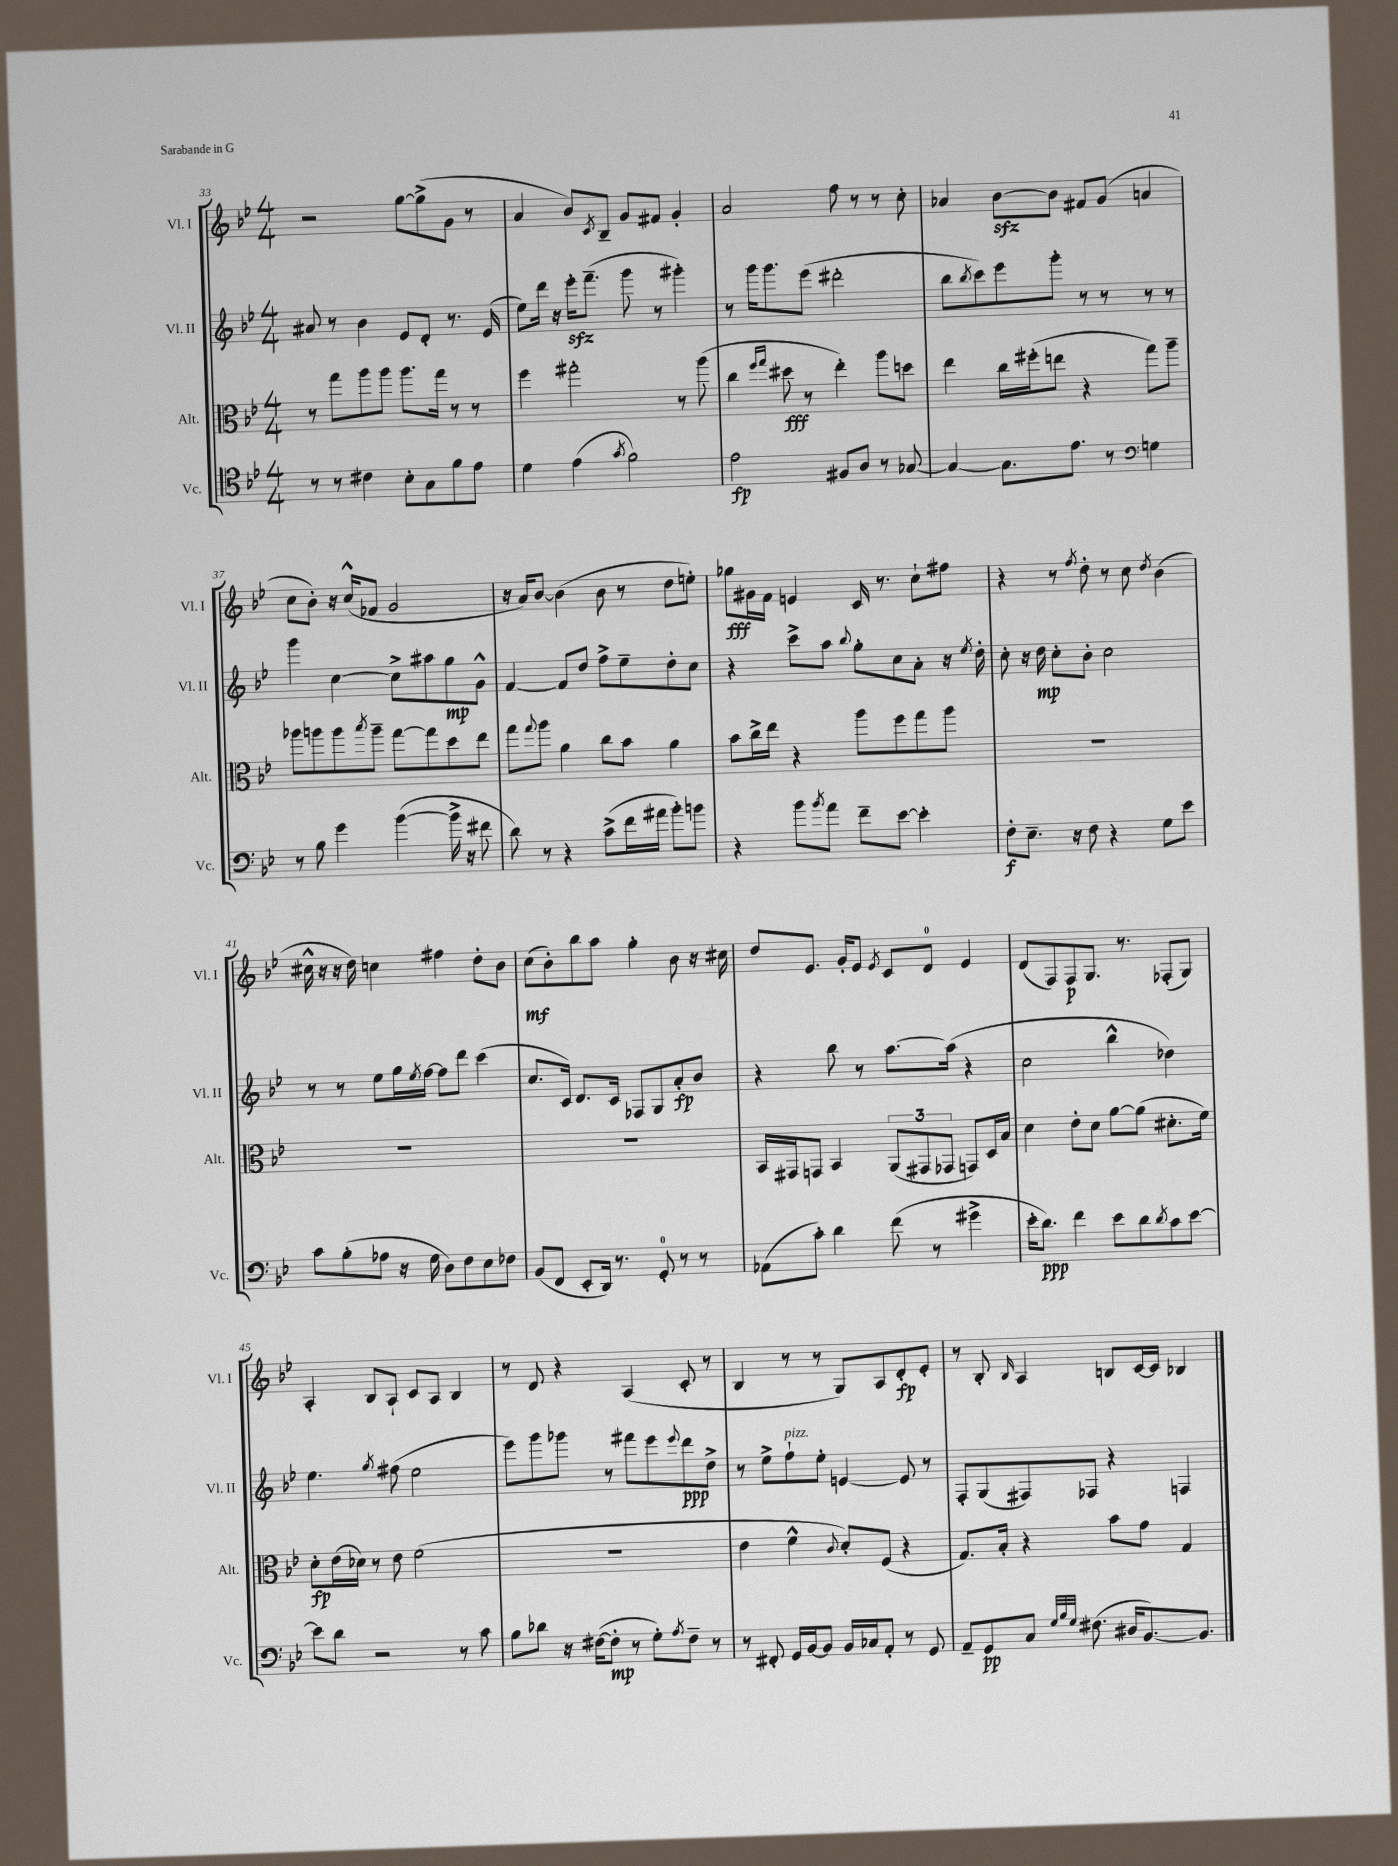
<<
\new StaffGroup <<
\new Staff = "s0" \with { instrumentName = "Vl. I" shortInstrumentName = "Vl. I" } {
    \clef treble \key bes \major \numericTimeSignature \time 4/4
    r2 g''8~ g''8->( g'8 r8 |
    a'4 bes'8) \acciaccatura { c'8 } bes8-- g'8 fis'8 g'4-. |
    a'2 f''8 r8 r8 c''8-. |
    aes'4 bes'8~\sfz bes'8 fis'8 g'8( a'4 |
    c''8 bes'8-.) r16 c''16-^( fes'8 g'2 |
    r16 a'16) bes'8~ bes'4( bes'8 r8 d''8 e''8-.) |
    ges''8\fff gis'16 f'16 e'4 c'16 r8. c''8-! fis''8 |
    r4 r8 \acciaccatura { f''8 } d''8-. r8 c''8 \acciaccatura { d''8 } bes'4( |
    cis''16-^ r16 r16 d''16) c''4 fis''4 d''8-. bes'8 |
    c''8\mf( bes'8-.) bes''8 a''8 g''4-. bes'8 r16 cis''16 |
    d''8 ees'8. g'16-. ees'8 \acciaccatura { ees'8 } c'8 d'8-0 ees'4 |
    d'8( f8) f8\p g8. r8. fes8-.( g8) |
    a4-. bes8 a8-! c'8 a8 bes4 |
    r8 d'8 r4 a4( c'8-. r8 |
    bes4 r8 r8 g8) a8 d'8-.\fp ees'8-. |
    r8 bes8-. \grace { bes16 } a4 b8 c'16~ c'16 bes4 \bar "|." |
}
\new Staff = "s1" \with { instrumentName = "Vl. II" shortInstrumentName = "Vl. II" } {
    \clef treble \key bes \major \numericTimeSignature \time 4/4
    ais'8 r8 bes'4 ees'8 d'8-. r8. ees'16( |
    ees''8) d'''16 r16 ees'''16-.\sfz f'''8.--( g'''8 r8 gis'''4-.) |
    r8 g'''16 g'''8. ees'''8( dis'''2-. |
    bes''8 \acciaccatura { bes''8 } c'''8) ees'''8 g'''8-. r8 r8 r8 r8 |
    g'''4 c''4~ c''8-> ais''8 g''8\mp g'8-^ |
    f'4~ f'8 d''8 f''8-> ees''8-- d''8-. c''8 |
    r4 c'''8-> a''8 \appoggiatura { bes''8 } g''8-. c''8 a'8-. r16 \acciaccatura { ees''8 } d''16-. |
    c''8-. r16 d''16\mp c''8-. bes'8-. c''2 |
    r8 r8 ees''8 g''16 \acciaccatura { ees''8 } f''16~ f''8 d'''8 c'''4( |
    c''8. c'16) d'8. c'16 fes8 g8 a'8-.\fp bes'8 |
    r4 bes''8 r8 a''8.~ a''16( r4 |
    c''2 bes''4-^ des''4) |
    ees''4. \acciaccatura { g''8 } fis''8( ees''2 |
    ees'''8) g'''8 ges'''8 r8 fis'''8 ees'''8 \appoggiatura { ees'''8 } d'''8\ppp d''8-> |
    r8 ees''8-> f''8-!^\markup { \italic "pizz." } ees''8-. e'4~ e'8 r8 |
    f8-. g8( fis8) fes8 r4 f4 \bar "|." |
}
\new Staff = "s2" \with { instrumentName = "Alt." shortInstrumentName = "Alt." } {
    \clef alto \key bes \major \numericTimeSignature \time 4/4
    r8 g''8 a''8 a''8 a''8. g''16 r8 r8 |
    f''4 gis''2-. r8 a''8( |
    c''4 \grace { f''16 g''16 } dis''8\fff r8 ees''4-.) a''8 d''8 |
    ees''4 c''16 fis''16-.( e''8 r4 g''8) a''8-- |
    aes''8 a''8 a''8 \acciaccatura { bes''8 } a''8-- g''8~ g''8 d''8 ees''8 |
    g''8 \appoggiatura { g''8 } a''8 a'4 c''8 bes'8 a'4 |
    bes'8 c''16-> ees''16 r4 a''8 f''8 g''8 a''8 |
    R1 |
    R1 |
    R1 |
    bes,16 gis,16 g,8 bes,4 \tuplet 3/2 { a,8( gis,8 ges,8 } g,8) d16 bes16 |
    d'4 ees'8-. d'8 a'8~ a'8( dis'8.-. f'16) |
    d'8-.\fp ees'16( des'16) r8 ees'8 f'2( |
    R1 |
    ees'4 f'4-^ \appoggiatura { c'8 } d'8-.) f8( r4 |
    g8.) bes16-. r4 bes'8 g'8 g4 \bar "|." |
}
\new Staff = "s3" \with { instrumentName = "Vc." shortInstrumentName = "Vc." } {
    \clef tenor \key bes \major \numericTimeSignature \time 4/4
    r8 r8 cis'4 bes8-. g8 f'8 ees'8 |
    d'4 ees'4( \acciaccatura { g'8 } f'2) |
    ees'2\fp fis8 a8 r8 ges8~ |
    ges4~ ges8. ees'8. r8 \clef bass g4 |
    r8 bes8 g'4 bes'4~( bes'16-> r16 fis'8 |
    d'8) r8 r4 c'8->( f'16 ais'16 bes'8-.) b'8 |
    r4 bes'8 \acciaccatura { bes'8 } a'8 f'8-- ees'8~ ees'4-. |
    f8-.\f ees8.-- r16 f8 r4 g8 ees'8 |
    c'8 bes8-.( aes8 r16 g16 d8) f8 ees8 fes8 |
    bes,8( f,8 ees,8-. d,16) r8. g,8-0-. r8 r8 |
    aes,8( c'8-.) d'4 f'8( r8 gis'4-> |
    ees'16-. d'8.\ppp) f'4 ees'8 d'8 \acciaccatura { d'8 } c'8 ees'8~ |
    ees'8 d'8 r2 r8 c'8 |
    bes8 des'8 r16 fis16~( fis8-.\mp r8 g8-.) \acciaccatura { a8 } fis8-- r8 |
    r8 fis,8-. g,16 bes,16~ bes,8 bes,16 ces16 a,8-. r8 g,8 |
    a,8-- g,8\pp c8 \grace { g32 bes32 g32 } fis8.( dis16 bes,8.~) bes,8. \bar "|." |
}
>>
>>
\layout { \context { \Score currentBarNumber = #33 } }
